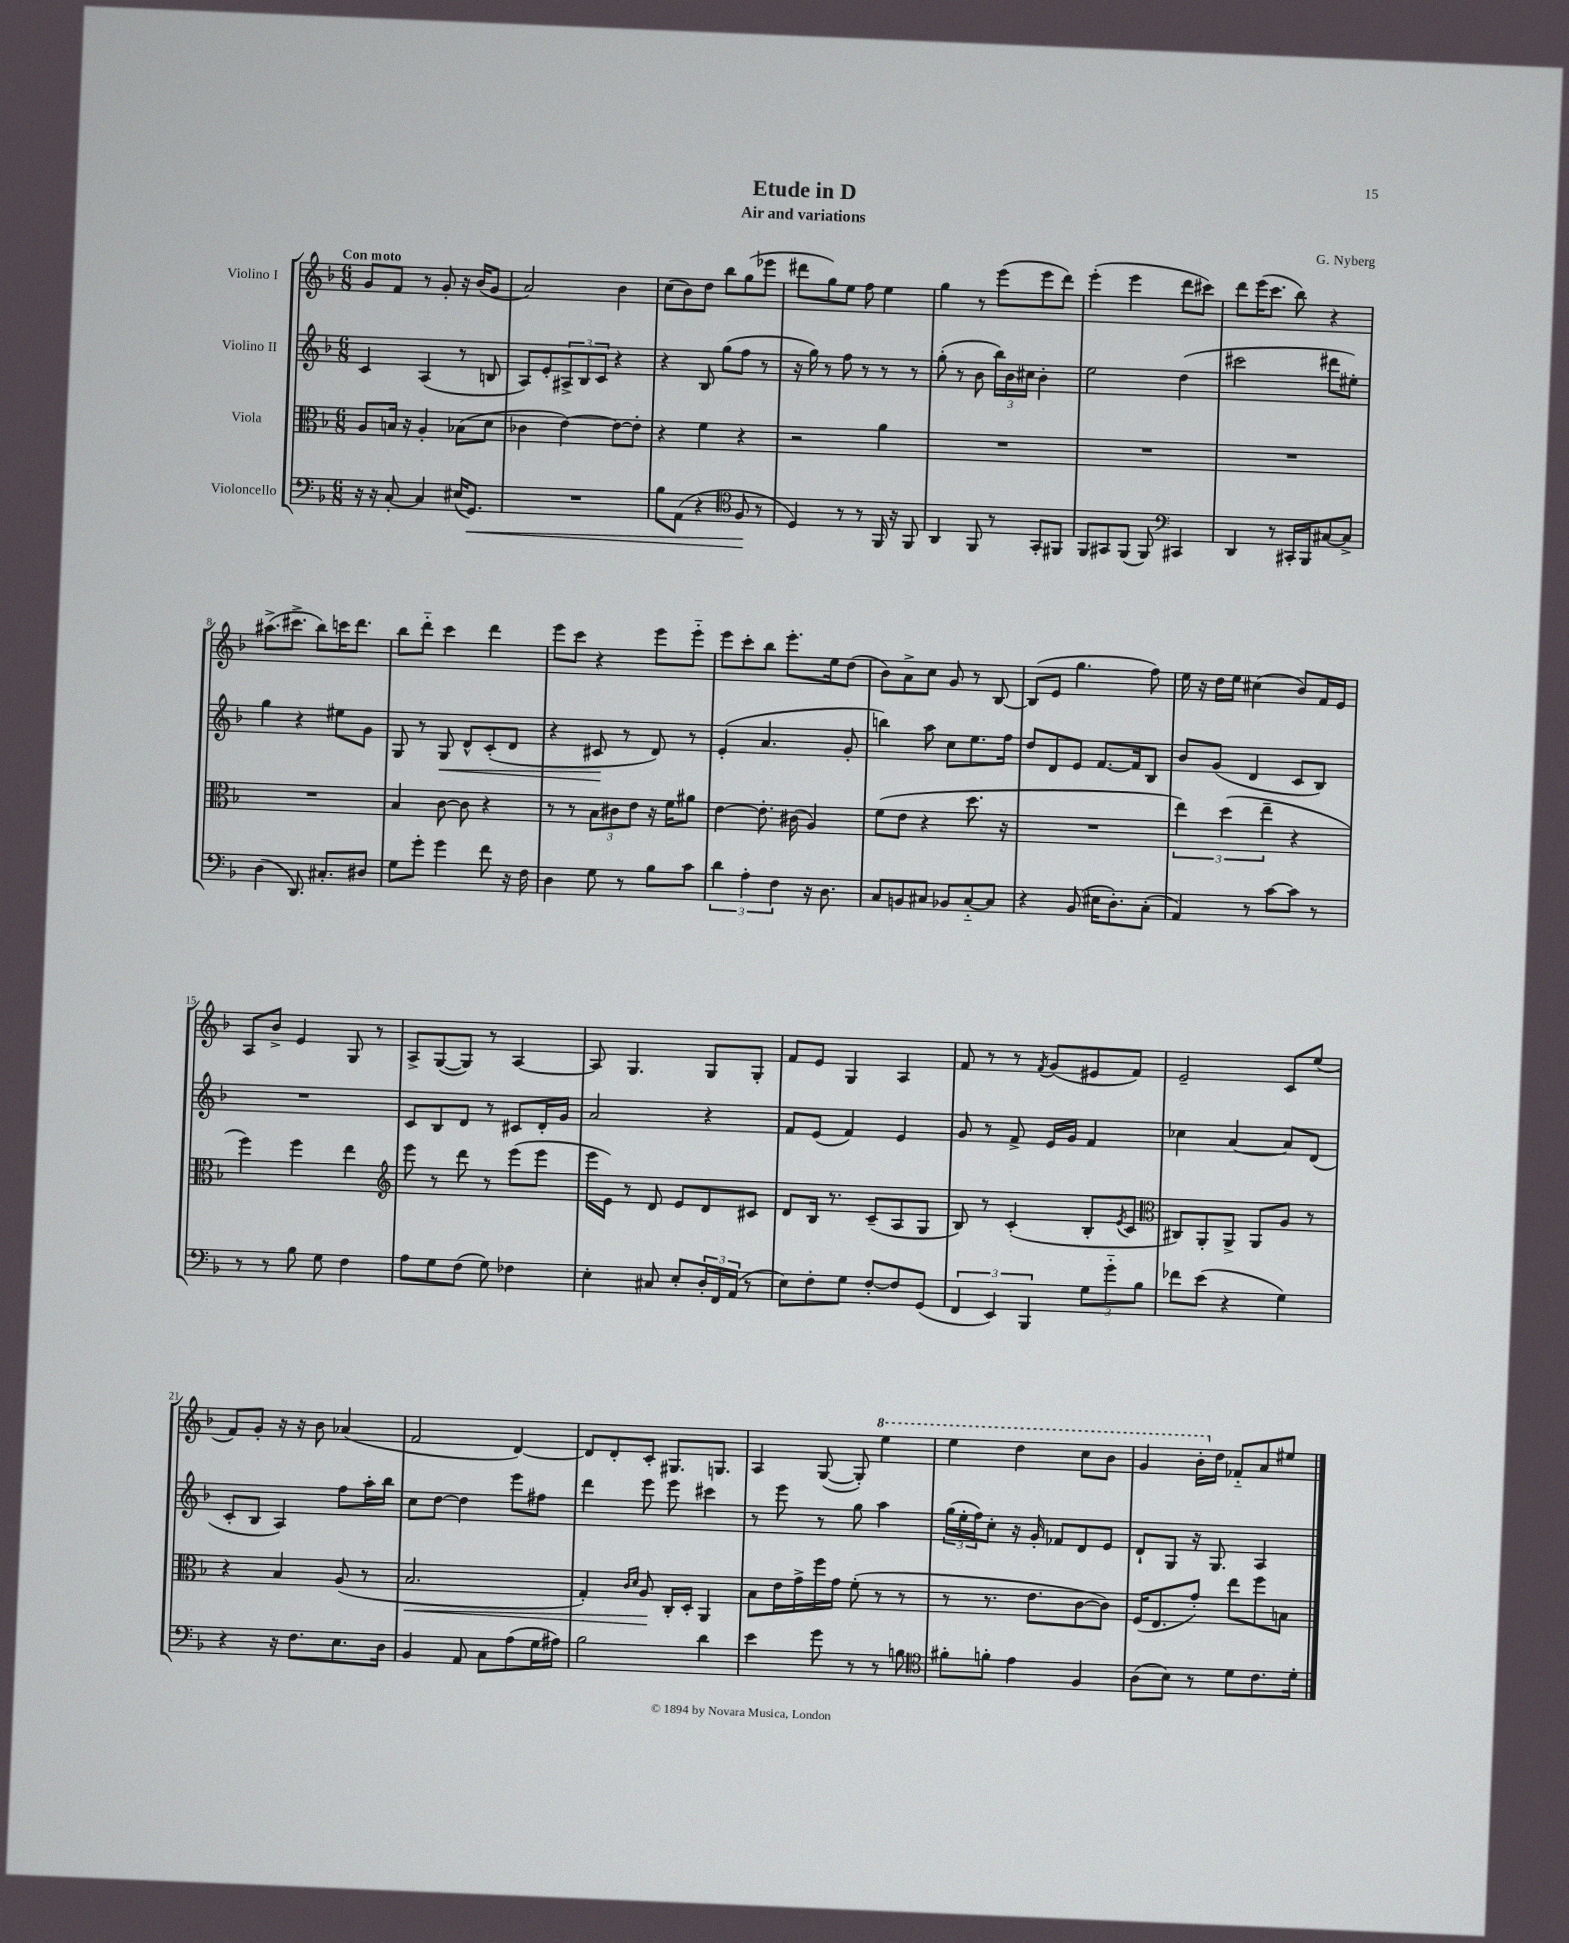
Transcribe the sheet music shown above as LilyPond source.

\header { title = "Etude in D" composer = "G. Nyberg" subtitle = "Air and variations" }
<<
\new StaffGroup <<
\new Staff = "s0" \with { instrumentName = "Violino I" } {
    \clef treble \key f \major \numericTimeSignature \time 6/8 \tempo "Con moto"
    g'8 f'8 r8 g'8-. r16 bes'16( g'8 |
    a'2) bes'4 |
    c''8( bes'8) d''8 bes''8 g''8( ees'''8 |
    dis'''8 g''8) e''8 f''8 e''4 |
    g''4 r8 e'''8( e'''8 d'''8) |
    e'''4-.( e'''4 d'''8 cis'''8) |
    d'''8 e'''16( c'''8. bes''8) r4 |
    ais''8.->( cis'''8.-> bes''8) c'''16 d'''8. |
    bes''8 d'''8-_ c'''4 d'''4 |
    e'''8 c'''8 r4 e'''8 e'''8-_ |
    e'''8 c'''8-. bes''8 e'''8.-. e''16 d''8( |
    bes'8) a'8-> c''8 g'8 r8 bes8~ |
    bes8( e'8 g''4. f''8) |
    e''16 r16 d''16 e''16 cis''4( bes'8) f'16 e'16 |
    a8 bes'8-> e'4 g8 r8 |
    a8-> g8~( g8) r8 a4~ |
    a8 g4. g8 g8-. |
    f'8 e'8 g4 a4 |
    f'8 r8 r8 \acciaccatura { f'8 } g'8( eis'8 f'8) |
    e'2-- c'8 e''8( |
    f'8) g'8-. r16 r16 bes'8 aes'4( |
    f'2 d'4~) |
    d'8 d'8-. c'8-. gis8. g8. |
    a4 g8~( g8-.) \ottava #1 e'''4 |
    e'''4 d'''4 c'''8 bes''8 |
    g''4 bes''16-. \ottava #0 d''16 fes'8-_ a'8 eis''8 \bar "|." |
}
\new Staff = "s1" \with { instrumentName = "Violino II" } {
    \clef treble \key f \major \numericTimeSignature \time 6/8
    c'4 a4( r8 b8 |
    a8) e'8-. \tuplet 3/2 { ais8-> bes8 c'8 } r4 |
    r4 bes8 g''8( f''8 r8 |
    r16 g''16) r8 f''8 r8 r8 r8 |
    g''8-.( r8 bes'8 \tuplet 3/2 { bes''16) bes'16 cis''16 } bes'4-. |
    e''2 d''4( |
    cis'''2 dis'''8 eis''8-.) |
    g''4 r4 eis''8 g'8 |
    g8 r8 g8\< d'8-^ c'8-.( d'8 |
    r4 cis'8\! r8 d'8) r8 |
    e'4-.( a'4. g'8-. |
    b''4) a''8 c''8 e''8. f''16 |
    d''8 d'8 e'8 f'8.~ f'16 bes8 |
    bes'8 g'8( d'4 c'8 bes8) |
    R2. |
    c'8 bes8 d'8 r8 cis'8 d'16-. g'16 |
    a'2 r4 |
    f'8 e'8( f'4) e'4 |
    g'8 r8 f'8-> e'16 g'16 f'4 |
    ces''4 a'4~ a'8 d'8( |
    c'8-. bes8 a4) f''8 a''16-. bes''16 |
    c''8 d''8~ d''4 e'''8 fis''8 |
    d'''4 e'''8 e'''8 cis'''4 |
    r8 e'''8 r8 g''8 a''4 |
    \tuplet 3/2 { g''16( e''16-. f''16) } c''8-. r16 g'16-. fes'8 d'8 e'8 |
    d'8-! g8 r16 g8. a4 \bar "|." |
}
\new Staff = "s2" \with { instrumentName = "Viola" } {
    \clef alto \key f \major \numericTimeSignature \time 6/8
    a8 b16 r16 a4-. bes8( d'8 |
    ces'4 e'4~) e'8~ e'8-. |
    r4 f'4 r4 |
    r2 a'4 |
    R2. |
    R2. |
    R2. |
    R2. |
    bes4 c'8~ c'8 r4 |
    r8 r8 \tuplet 3/2 { bes8 cis'8 e'8 } r16 f'16 ais'8 |
    e'4~ e'8.-. cis'16( a4) |
    f'8( e'8 r4 d''8. r16 |
    R2. |
    \tuplet 3/2 { e''4) d''4( e''4-- } r4 |
    f''4) f''4 e''4 |
    \clef treble e'''8 r8 d'''8 r8 e'''8( e'''8 |
    e'''16 e'16) r8 d'8 e'8 d'8 cis'8 |
    d'8 bes16 r8. c'8--( a8 g8 |
    bes8) r8 c'4-.( bes8-. \acciaccatura { e'8 } c'8 |
    \clef alto cis8) a,8-. a,8-> a,8 a8 r8 |
    r4 bes4 a8( r8 |
    bes2.\< |
    g4-.) \grace { c'16 d'16 } a8\! c16-. d16-. a,4 |
    bes8 e'16 g'16-> f''16 g'16 f'8-.( r8 r8 |
    r8 r8. e'8. c'8~ c'8) |
    f16( e8. g'8-.) e''8 f''8 b8 \bar "|." |
}
\new Staff = "s3" \with { instrumentName = "Violoncello" } {
    \clef bass \key f \major \numericTimeSignature \time 6/8
    r16 r16 c8~-. c4 eis16( g,8.\<) |
    R2. |
    bes8 a,8( r4 \clef tenor f8\! r8 |
    d4) r8 r8 f,16 r16 f,8 |
    a,4 f,8 r8 g,8-. fis,8 |
    f,8 gis,8 f,8( f,8) \clef bass cis,4 |
    d,4 r8 cis,16-. bes,,16 cis8~ cis8-> |
    d4( d,8.) cis8.-. dis8 |
    g8 g'8-. g'4 f'8 r16 f16 |
    d4 g8 r8 bes8 c'8 |
    \tuplet 3/2 { d'4 a4-. f4 } r16 d8. |
    c8 b,8 cis8 bes,8 cis8~-_ cis8 |
    r4 bes,8( eis16 d8.-.) c8-.( |
    a,4) r8 c'8~ c'8 r8 |
    r8 r8 bes8 g8 f4 |
    a8 g8 f8( g8) fes4 |
    e4-. cis8 e8-. \tuplet 3/2 { d16-. f,16 a,16( } r8 |
    e8) f8-. g8 f8~-. f8 g,8( |
    \tuplet 3/2 { f,4 e,4) bes,,4 } \tuplet 3/2 { g8 g'8-_ bes8 } |
    fes'8 e'8( r4 g4) |
    r4 r16 f8. e8. d16 |
    bes,4 a,8 c8 a8( g16 ais16) |
    bes2 d'4 |
    e'4 g'8 r8 r8 b8 |
    \clef tenor fis'8-. f'8-. e'4 f4 |
    a8( bes8) r8 d'8 c'8. d'16-. \bar "|." |
}
>>
>>
